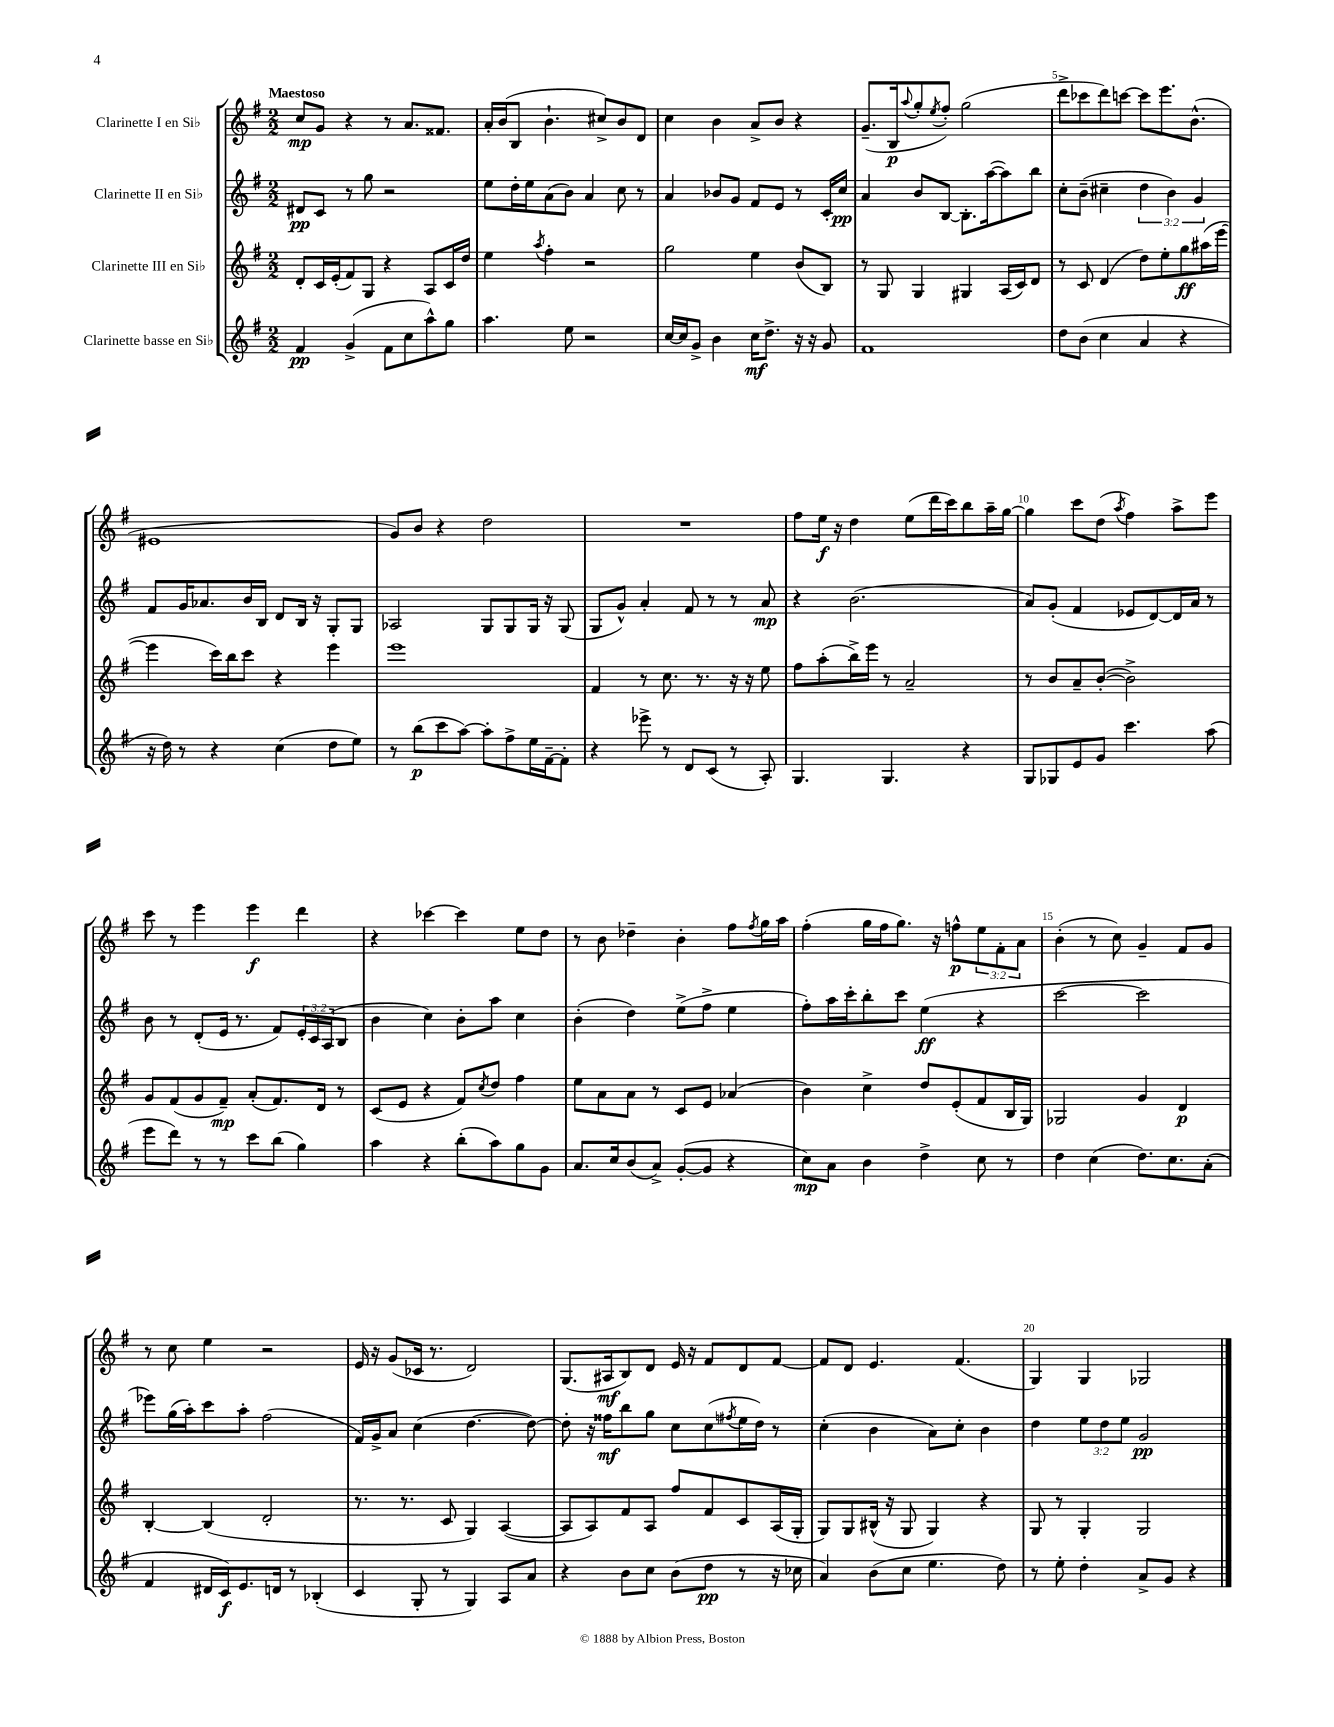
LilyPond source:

<<
\new StaffGroup <<
\new Staff = "s0" \with { instrumentName = "Clarinette I en Sib" } {
    \clef treble \key g \major \numericTimeSignature \time 2/2 \override Staff.TupletNumber.text = #tuplet-number::calc-fraction-text \tempo "Maestoso"
    c''8\mp g'8 r4 r8 a'8. fisis'8. |
    a'16-. b'16( b8 b'4.-! cis''8->) b'8 d'8 |
    c''4 b'4 a'8-> b'8 r4 |
    g'8.--( b16\p \appoggiatura { a''8 } g''8-. \acciaccatura { e''8 } fis''8-.) g''2( |
    d'''8-> ces'''8 d'''8) c'''8~ c'''8 e'''8. b'8.-^( |
    eis'1 |
    g'8) b'8 r4 d''2 |
    R1 |
    fis''8 e''16\f r16 d''4 e''8( d'''16 c'''16) b''8 a''16-- g''16~ |
    g''4 c'''8 d''8( \acciaccatura { a''8 } fis''4) a''8-> e'''8 |
    c'''8 r8 e'''4 e'''4\f d'''4 |
    r4 ces'''4~ ces'''4 e''8 d''8 |
    r8 b'8 des''4-- b'4-. fis''8 \acciaccatura { fis''8 } g''16 a''16 |
    fis''4-.( g''16 fis''16 g''8.) r16 f''8-^\p \tuplet 3/2 { e''8 fis'8-. a'8 } |
    b'4-.( r8 c''8) g'4-- fis'8 g'8 |
    r8 c''8 e''4 r2 |
    e'16 r16 g'8( ces'16 r8. d'2) |
    g8.( ais16\mf b8) d'8 e'16 r16 fis'8 d'8 fis'8~ |
    fis'8 d'8 e'4. fis'4.( |
    g4) g4 ges2 \bar "|." |
}
\new Staff = "s1" \with { instrumentName = "Clarinette II en Sib" } {
    \clef treble \key g \major \numericTimeSignature \time 2/2 \override Staff.TupletNumber.text = #tuplet-number::calc-fraction-text
    dis'8\pp c'8 r8 g''8 r2 |
    e''8 d''16-. e''16 a'8( b'8) a'4 c''8 r8 |
    a'4 bes'8 g'8 fis'8 e'8 r8 c'16-. c''16\pp |
    a'4 b'8 b8~ b8.-. a''16~( a''8) b''8 |
    c''8-. b'8--( cis''4-- \tuplet 3/2 { d''4 b'4) g'4 } |
    fis'8 g'16 aes'8. b'16 b16 d'8 b16 r16 g8-. g8 |
    aes2 g8 g8 g16 r16 g8( |
    g8 g'8-^) a'4-. fis'8 r8 r8 a'8\mp |
    r4 b'2.( |
    a'8) g'8-.( fis'4 ees'8 d'8~) d'16 a'16 r8 |
    b'8 r8 d'8-.( e'16 r8. fis'8) \tuplet 3/2 { e'16-. c'16 a16( } b8 |
    b'4 c''4) b'8-. a''8 c''4 |
    b'4-.( d''4) e''8->( fis''8-> e''4 |
    fis''8-.) a''16 c'''16-. b''8-. c'''8 e''4\ff( r4 |
    c'''2~ c'''2 |
    ees'''8) g''16( a''16-.) c'''8 a''8-. fis''2( |
    fis'16) g'16-> a'8 c''4( d''4.~ d''8~) |
    d''8-. r16 fisis''16\mf b''8 g''8 c''8 c''8( \acciaccatura { fis''8 } e''16 d''16) r8 |
    c''4-.( b'4 a'8) c''8-. b'4 |
    d''4 \tuplet 3/2 { e''8 d''8 e''8 } g'2\pp \bar "|." |
}
\new Staff = "s2" \with { instrumentName = "Clarinette III en Sib" } {
    \clef treble \key g \major \numericTimeSignature \time 2/2
    d'8-. c'16 e'16-.( fis'8) g8 r4 a8 c'16 d''16 |
    e''4 \acciaccatura { a''8 } fis''4-. r2 |
    g''2 e''4 b'8( b8) |
    r8 g8 g4 gis4 a16( c'16) d'8 |
    r8 c'8 d'4( d''8) e''8-. g''8\ff ais''16( e'''16~ |
    e'''4 c'''16) b''16 c'''8 r4 e'''4 |
    e'''1 |
    fis'4 r8 c''8. r8. r16 r16 e''8 |
    fis''8 a''8-.( b''16->) e'''16 r8 a'2-- |
    r8 b'8 a'8-- b'8~-.( b'2->) |
    g'8 fis'8( g'8 fis'8--\mp) a'8-.( fis'8.) d'16 r8 |
    c'8( e'8 r4 fis'8) \acciaccatura { c''8 } d''8 fis''4 |
    e''8 a'8 a'8 r8 c'8 e'8 aes'4( |
    b'4) c''4-> d''8 e'8-.( fis'8 b16 g16) |
    ges2 g'4 d'4\p |
    b4~-. b4( d'2-. |
    r8. r8. c'8 g4) a4~( |
    a8 a8) fis'8 a8 fis''8 fis'8 c'8 a16( g16-. |
    g8) g8 bis16-^( r16 g8 g4) r4 |
    g8 r8 g4-. g2 \bar "|." |
}
\new Staff = "s3" \with { instrumentName = "Clarinette basse en Sib" } {
    \clef treble \key g \major \numericTimeSignature \time 2/2
    fis'4\pp g'4->( fis'8 c''8 a''8-^) g''8 |
    a''4. e''8 r2 |
    c''16~ c''16 g'8-> b'4 c''16\mf d''8.-> r16 r16 g'8 |
    fis'1 |
    d''8 b'8( c''4 a'4 r4 |
    r16 d''16) r8 r4 c''4( d''8 e''8) |
    r8 b''8\p( c'''8 a''8~) a''8-. fis''8-> e''16 fis'16~-- fis'8-. |
    r4 ees'''8-> r8 d'8 c'8( r8 a8-.) |
    g4. g4. r4 |
    g8 ges8 e'8 g'8 c'''4. a''8( |
    e'''8 d'''8) r8 r8 c'''8 b''8( g''4) |
    a''4 r4 b''8-.( a''8) g''8 g'8 |
    a'8. c''16 b'8( a'8->) g'8~-.( g'8 r4 |
    c''8\mp) a'8 b'4 d''4-> c''8 r8 |
    d''4 c''4( d''8.) c''8. a'8-.( |
    fis'4 dis'16 c'16\f) e'8. d'16 r8 bes4-.( |
    c'4 g8-. r8 g4) a8 a'8 |
    r4 b'8 c''8 b'8( d''8\pp r8 r16 ces''16 |
    a'4) b'8( c''8 e''4. d''8) |
    r8 e''8-. d''4-. a'8-> g'8 r4 \bar "|." |
}
>>
>>
\layout { \context { \Score \override BarNumber.break-visibility = ##(#f #t #t) barNumberVisibility = #(every-nth-bar-number-visible 5) } }
